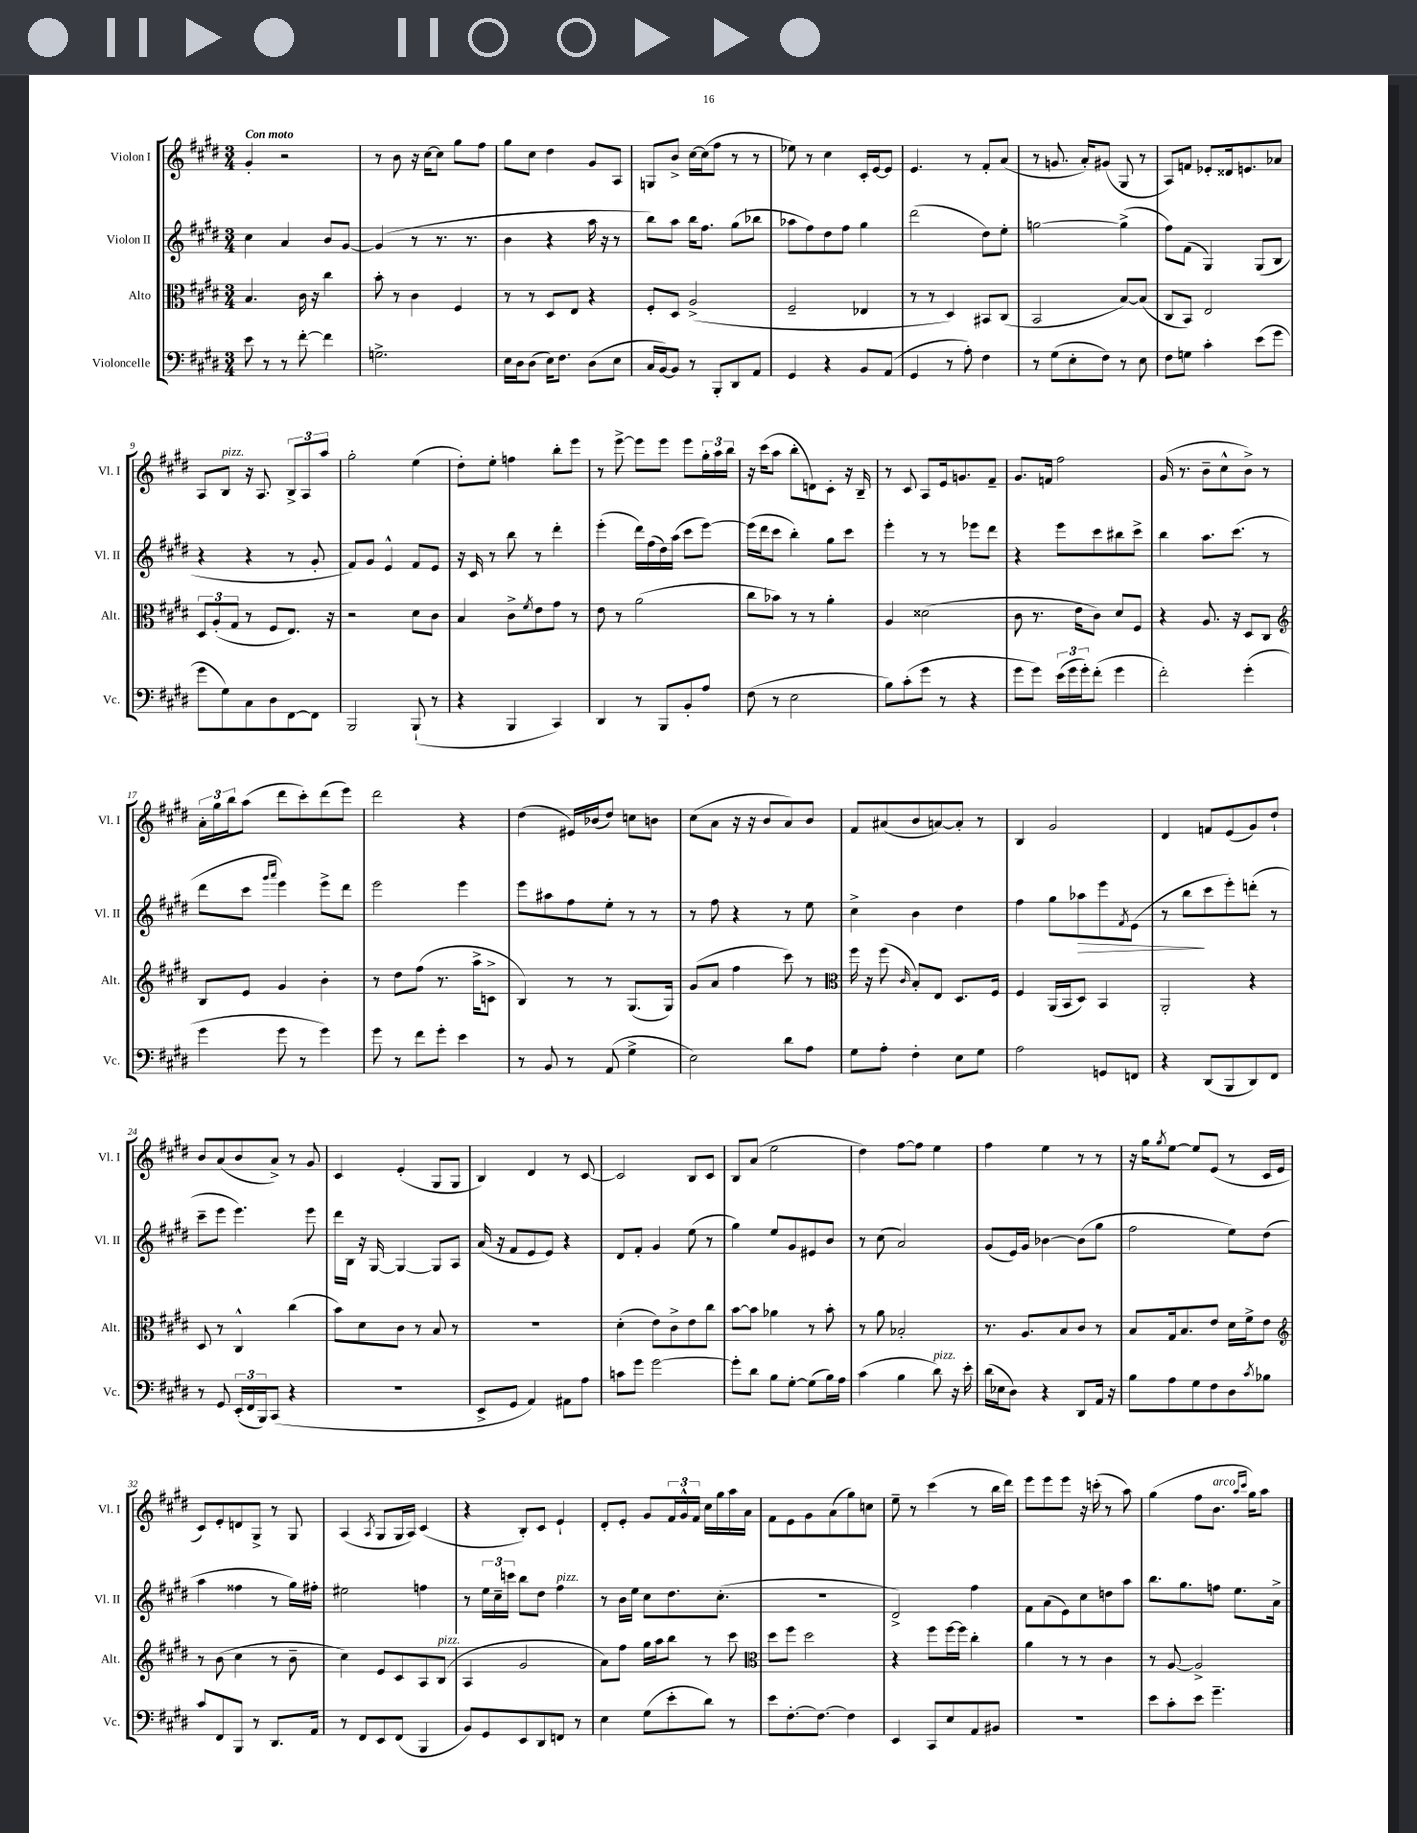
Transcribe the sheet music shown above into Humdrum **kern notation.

**kern	**kern	**kern	**kern
*staff4	*staff3	*staff2	*staff1
*clefF4	*clefC3	*clefG2	*clefG2
*k[f#c#g#d#]	*k[f#c#g#d#]	*k[f#c#g#d#]	*k[f#c#g#d#]
*M3/4	*M3/4	*M3/4	*M3/4
8e	4.B	4cc#	4g#'
8r	.	.	.
8r	.	4a	2r
[8f#'	16c#	.	.
.	16r	.	.
4f#]	4cc#	8b	.
.	.	[8g#	.
=	=	=	=
2.G^	8b'	(4g#]	8r
.	8r	.	8b
.	4c#	8r	16r
.	.	.	[16cc#
.	.	8.r	8cc#]
.	4F#	.	8gg#
.	.	8.r	.
.	.	.	8ff#
=	=	=	=
16E	8r	4b	8gg#
16D#	.	.	.
(8D#	8r	.	8cc#
16E)	8D#	4r	4dd#
8.F#	.	.	.
.	8E	.	.
(8D#	4r	16aa	8g#
.	.	16r	.
8E	.	8r	8A
=	=	=	=
16C#	8F#'	8bb)	8G
[16BB)	.	.	.
8BB]	8D#	8aa	8b^
8r	(2A^	16bb	[16cc#
.	.	8.ff#	(16cc#]
8BBB'	.	.	8ff#
8DD#	.	(8gg#	8r
8AA	.	8bb-	8r
=	=	=	=
4GG#	2F#~	8aa-	8ee-)
.	.	8ff#)	8r
4r	.	8dd#	4cc#
.	.	8ff#	.
8BB	4E-	4gg#	16c#'
.	.	.	[16e
(8AA	.	.	8e]
=	=	=	=
4GG#	8r	(2ddd#	4.e
.	8r	.	.
8r	4D#)	.	.
8A')	.	.	8r
4F#	8BB#	8dd#)	8f#'
.	(8C#	8ee'	(8a
=	=	=	=
8r	2BB	[2gg	8r
(8G#	.	.	8.g
8E'	.	.	.
.	.	.	16a')
8F#)	.	.	(8g#
8r	[8B)	(4gg^]	8G#
8E	(8B]	.	8r
=	=	=	=
8F#	8C#	8ff#)	8A)
8G	8BB)	(8f#	8f
4c#'	2E	4G#)	8e-'
.	.	.	16d##
.	.	.	8.e
(8e	.	(8G#	.
8g#	.	8B	8a-
=	=	=	=
8g#	12D#	4r	8A
.	(12A'	.	.
8G#)	.	.	8B
.	12G#	.	.
8C#	8r	4r	16r
.	.	.	8.A
8D#	8F#	.	.
[8FF#	8.E)	8r	12B^
.	.	.	12A
8FF#]	.	8g#'	.
.	.	.	12aa
.	16r	.	.
=	=	=	=
2BBB	2r	8f#)	2gg#'
.	.	8g#	.
.	.	4e^^	.
(8BBB`	8d#	8f#	(4ee
8r	8c#	8e	.
=	=	=	=
4r	4B	16r	8dd#')
.	.	16c#	.
.	.	8r	8ee'
4BBB	8c#^	8bb	4ff
.	8qf#	.	.
.	8e	8r	.
4CC#)	8g#	4ddd#'	8bb'
.	8r	.	8eee
=	=	=	=
4DD#	8e	(4eee'	8r
.	8r	.	[8eee^
8r	(2a	16ddd#)	8eee]
.	.	(16ff#	.
8BBB	.	16dd#)	8eee
.	.	(16aa	.
8BB'	.	8ccc#	8eee
8A	.	[8eee)	24gg#'
.	.	.	24aa
.	.	.	24bb
=	=	=	=
(8F#	8cc#	(16eee]	16r
.	.	16ddd#	(16ccc#
8r	8b-)	8ccc#	8aa
2E	8r	4bb')	8bb'
.	8r	.	8d)
.	4a'	8gg#	8c#'
.	.	8ccc#	16r
.	.	.	16B~
=	=	=	=
8B)	4A	4eee'	8r
(8c#'	.	.	8c#
8g#	(2d##	8r	8A
8r	.	8r	16e
.	.	.	8.g
4r	.	8eee-	.
.	.	8ddd#	8f#~
=	=	=	=
8g#	8c#	4r	8.g#
8g#)	8.r	.	.
.	.	.	16f
(24e	.	8eee	2ff#
24g#	.	.	.
.	16e	.	.
24g#')	.	.	.
(8f#'	8c#)	8ccc#	.
4g#	8d#	8bb#	.
.	8F#	8ccc#^	.
=	=	=	=
2f#')	4r	4bb	(16g#
.	.	.	8.r
.	8.A	8.aa	8b~
.	.	.	8cc#^^
.	16r	(8.ccc#	.
(4g#'	8D#	.	8b^)
.	8C#	8r	8r
=	=	=	=
*	*clefG2	*	*
4g#	8B	8ddd#	24a'
.	.	.	24gg#
.	.	.	24bb
.	8e	8ccc#	(8aa
.	.	16qqggg#	.
.	.	16qqaaa	.
8g#	4g#	4eee)	8ddd#
8r	.	.	8ccc#')
4g#)	4b'	8eee^	(8ddd#
.	.	8ddd#	8eee)
=	=	=	=
8g#	8r	2eee	2ddd#
8r	8dd#	.	.
8f#	(8ff#	.	.
8g#'	8.r	.	.
4e	.	4eee	4r
.	16aa^	.	.
.	8c^	.	.
=	=	=	=
8r	4B)	8eee	(4dd#
8BB	.	8aa#	.
8r	8r	8ff#	16e#)
.	.	.	(16b-
(8AA	8r	8ee'	8dd#)
4G#^	(8.G#	8r	8cc
.	.	8r	8b
.	16G#)	.	.
=	=	=	=
2E)	(8g#	8r	(8cc#
.	8a	8ff#	8a
.	4ff#	4r	16r
.	.	.	16r
.	.	.	8b
8d#	8ccc#)	8r	8a)
8A	8r	8ee	8b
=	=	=	=
*	*clefC3	*	*
8G#	16ff#	4cc#^	8f#
.	16r	.	.
8A'	(8ff#	.	(8a#
.	16qqc#	.	.
4F#'	8B')	4b	8b
.	8E	.	[8a)
8E	8.D#	4dd#	8a']
8G#	.	.	8r
.	16F#	.	.
=	=	=	=
2A	4F#	4ff#	4B
.	(16AA	8gg#	2g#
.	16BB	.	.
.	8D#)	8aa-	.
8GG	4BB	8eee	.
.	.	8qf#	.
8FF	.	(8e	.
=	=	=	=
4r	2AA'	8r	4d#
.	.	8bb	.
(8DD#	.	8ccc#	8f
8BBB	.	8eee')	(8e
8DD#)	4r	(8ddd'	8g#)
8FF#	.	8r	8dd#`
=	=	=	=
8r	8D#	8ccc#~	8b
8GG#	8r	8eee	(8a
(24EE'	4C#^^	4.eee)	8b
24FF#	.	.	.
24BBB)	.	.	.
(8CC#	.	.	8a^)
4r	(4cc#	.	8r
.	.	8eee	8g#
=	=	=	=
2.r	8b)	16ddd#	4c#
.	.	16B	.
.	8d#	16r	.
.	.	[16G#	.
.	8c#	4G#_	(4e'
.	8r	.	.
.	8B	8G#]	8G#
.	8r	8A	8G#
=	=	=	=
8EE^	2.r	(16a	4B)
.	.	16r	.
8GG#	.	8f#	.
4AA)	.	8e	4d#
.	.	8e)	.
8AA#	.	4r	8r
8A	.	.	[8c#
=	=	=	=
8c	(4d#'	8d#	2c#]
8g#	.	8f#'	.
[2g#	8e)	4g#	.
.	8c#^	.	.
.	8e	(8ee	8B
.	8cc#	8r	8c#
=	=	=	=
8g#']	[8b	4gg#)	8B
8d#	8b]	.	(8a
8B	4a-	8ee	2ee
[8G#'	.	8g#	.
(8G#]	8r	8e#	.
16B)	8b'	8b	.
16A	.	.	.
=	=	=	=
(4c#	8r	8r	4dd#)
.	8a	(8cc#	.
4B	2B-'	2a)	[8ff#
.	.	.	8ff#]
8d#)	.	.	4ee
16r	.	.	.
16e'	.	.	.
=	=	=	=
(16d#	8.r	(8g#	4ff#
16E-	.	.	.
8D#)	.	16e)	.
.	8.A	16g#	.
4r	.	[4b-	4ee
.	8B	.	.
8DD#	8c#	(8b-]	8r
16AA	8r	8gg#	8r
16r	.	.	.
=	=	=	=
8B	8B	2ff#	16r
.	.	.	16gg#
.	.	.	8qgg#
8A	16G#	.	[8ee
.	8.B	.	.
8G#	.	.	8ee]
8F#	8e	.	(8e
8D#	16d#	8ee)	8r
.	16f#^	.	.
8qc#	.	.	.
8B-	8e	(8dd#	16c#
.	.	.	16e
=	=	=	=
*	*clefG2	*	*
8c#	8r	4aa	8c#)
8FF#	(8b	.	8e'
8BBB	4cc#	4ff##	8d
8r	.	.	8G#^
8.DD#	8r	8r	8r
.	8b~	16gg#)	8G#
16AA	.	16ff#'	.
=	=	=	=
8r	4cc#)	2ee#	(4A
8FF#	.	.	.
.	.	.	8qA
8EE	8e	.	8G#
(8FF#	8c#	.	16G#
.	.	.	16A)
4BBB	8A	4ff	(4c#
.	(8B	.	.
=	=	=	=
8BB)	4A	8r	4r
8GG#	.	24ee	.
.	.	24cc#~	.
.	.	24ccc	.
8EE	2g#	8bb	8B')
8DD#	.	8dd#	8c#
8FF	.	4ff#	4e`
8r	.	.	.
=	=	=	=
4E	8a)	8r	8d#'
.	8ff#	16b	8e'
.	.	16ee	.
(8G#	16gg#	8cc#	8g#
.	16aa	.	.
8e'	8bb	8.dd#	24f#
.	.	.	24g#^^
.	.	.	24f#
8d#)	8r	.	16cc#
.	.	(8.cc#'	16gg#
8r	8ccc#	.	16aa
.	.	.	16a
=	=	=	=
*	*clefC3	*	*
8e	8dd#	2.r	8f#
[8.F#'	8ff#	.	8e
.	2dd#	.	8g#
8.F#_	.	.	.
.	.	.	(8a
4F#]	.	.	8gg#)
.	.	.	8cc
=	=	=	=
4EE	4r	2d#^)	8ee~
.	.	.	8r
8CC#	8ff#	.	(4ccc#
8E	[16ff#	.	.
.	16ff#]	.	.
8AA	4cc#'	4ff#	8r
8BB#	.	.	16bb
.	.	.	16ddd#)
=	=	=	=
2.r	4a	8f#	8eee
.	.	(8a	8eee
.	8r	8e)	8eee
.	8r	8cc#	16r
.	.	.	(16ccc'
.	4c#	8dd	8r
.	.	8aa	8aa)
=	=	=	=
8e	8r	8.bb	(4gg#
8c#'	[8A	.	.
.	.	8.gg#	.
8e	2A^]	.	8ff#
4.g#~	.	8ff	8.b
.	.	8.ee	.
.	.	.	16qqaa
.	.	.	16qqccc#
.	.	.	16gg#)
.	.	.	8aa
.	.	16a^	.
==	==	==	==
*-	*-	*-	*-
